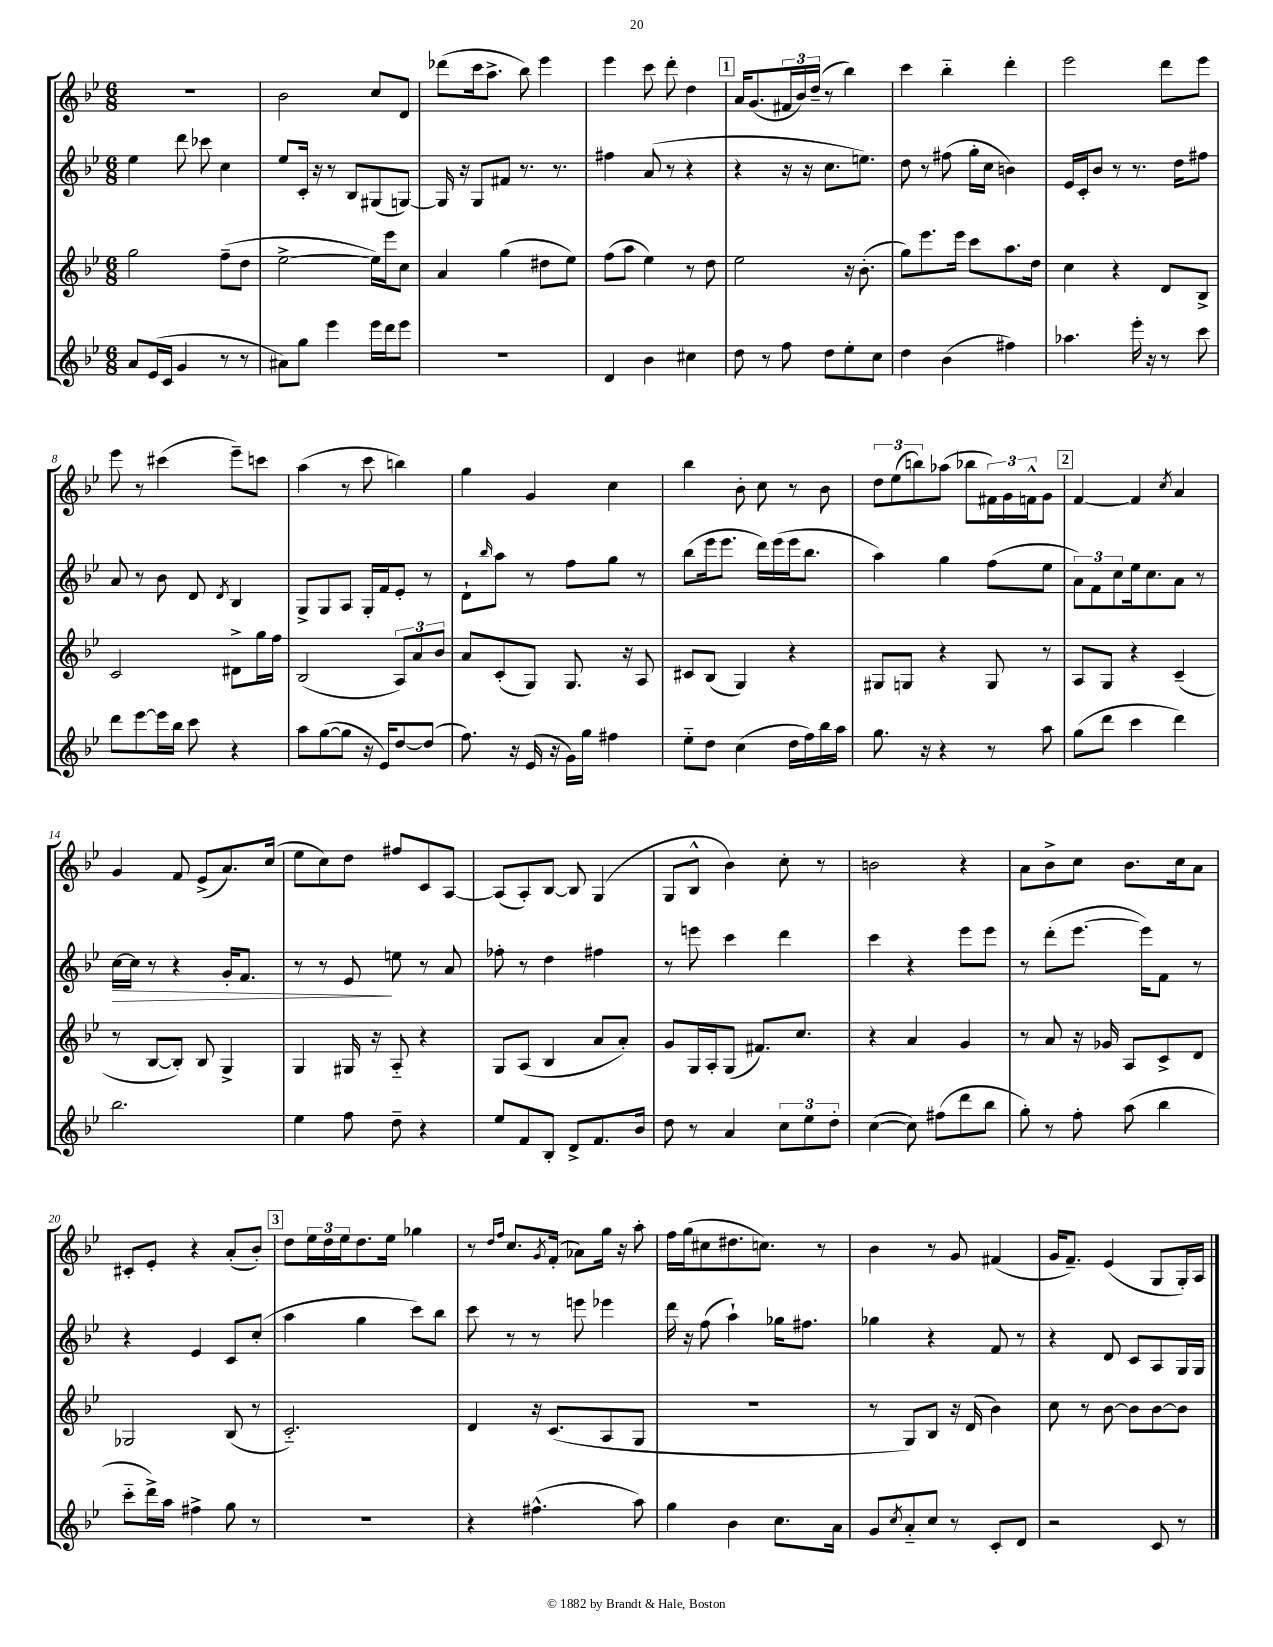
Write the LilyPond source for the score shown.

<<
\new StaffGroup <<
\new Staff = "s0" {
    \clef treble \key bes \major \numericTimeSignature \time 6/8
    R2. |
    bes'2 c''8 d'8 |
    des'''8( c'''16 a''8.-> bes''8) ees'''4 |
    ees'''4 c'''8 d'''8-. d''4 |
    \mark \markup { \box "1" } a'16 g'8.( \tuplet 3/2 { fis'16 bes'16) d''16--( } r8 bes''4) |
    c'''4 bes''4-_ d'''4-. |
    ees'''2 d'''8 ees'''8 |
    ees'''8 r8 cis'''4( ees'''8--) c'''8 |
    a''4( r8 c'''8 b''4) |
    g''4 g'4 c''4 |
    bes''4 bes'8-. c''8 r8 bes'8 |
    \tuplet 3/2 { d''8 ees''8( b''8) } aes''8( bes''8 \tuplet 3/2 { fis'16) g'16 f'16-^ } g'8 |
    \mark \markup { \box "2" } f'4~ f'4 \acciaccatura { c''8 } a'4 |
    g'4 f'8 ees'8->( a'8.) c''16( |
    ees''8 c''8) d''8 fis''8 c'8 a8~ |
    a8( a8-.) bes8~ bes8 g4( |
    g8 bes8-^ bes'4) c''8-. r8 |
    b'2 r4 |
    a'8 bes'8-> c''8 bes'8. c''16 a'8 |
    cis'8-. ees'8-. r4 a'8-.( bes'8-.) |
    \mark \markup { \box "3" } d''8 \tuplet 3/2 { ees''16 d''16 ees''16 } d''8. ees''16 ges''4 |
    r8 \grace { d''16 f''16 } c''8. \acciaccatura { g'8 } f'16-.( aes'8) g''16 r16 a''8-. |
    f''16 g''16( cis''8 dis''8. c''8.) r8 |
    bes'4 r8 g'8 fis'4( |
    g'16 f'8.--) ees'4( g8 g16-.) a16 \bar "|." |
}
\new Staff = "s1" {
    \clef treble \key bes \major \numericTimeSignature \time 6/8
    ees''4 d'''8 ces'''8 c''4 |
    ees''8 c'16-. r16 r8 bes8 gis8( g8~) |
    g16 r16 g8 fis'8 r8. r8. |
    fis''4 a'8( r8 r4 |
    \mark \markup { \box "1" } r4 r16 r16 c''8. e''8.) |
    d''8 r8 fis''8( g''16-. c''16 b'4) |
    ees'16 c'16-. bes'8 r8 r8. d''16 fis''8 |
    a'8 r8 bes'8 d'8 \acciaccatura { d'8 } bes4 |
    g8-> g8 a8 g16-. f'16 ees'8-. r8 |
    d'8-! \grace { bes''16 } a''8 r8 f''8 g''8 r8 |
    bes''8( ees'''16 ees'''8. d'''16) ees'''16( ees'''16 bes''8. |
    a''4) g''4 f''8( ees''8 |
    \mark \markup { \box "2" } \tuplet 3/2 { a'8) f'8 c''8 } ees''16 c''8. a'8 r8 |
    c''16~\> c''16 r8 r4 g'16-. f'8. |
    r8 r8 ees'8\! e''8 r8 a'8 |
    fes''8-. r8 d''4 fis''4 |
    r8 e'''8 c'''4 d'''4 |
    c'''4 r4 ees'''8 ees'''8 |
    r8 d'''8-.( ees'''8.~ ees'''16) f'8 r8 |
    r4 ees'4 c'8 c''8-.( |
    \mark \markup { \box "3" } a''4 g''4 c'''8) bes''8 |
    c'''8 r8 r8 e'''8 ees'''4 |
    d'''16 r16 f''8( a''4-!) ges''16 fis''8. |
    ges''4 r4 f'8 r8 |
    r4 d'8 c'8 a8 g16 g16 \bar "|." |
}
\new Staff = "s2" {
    \clef treble \key bes \major \numericTimeSignature \time 6/8
    g''2 f''8--( d''8 |
    ees''2~-> ees''16) ees'''16 c''8 |
    a'4 g''4( dis''8 ees''8) |
    f''8( a''8 ees''4) r8 d''8 |
    \mark \markup { \box "1" } ees''2 r16 bes'8.-.( |
    g''8) ees'''8. ees'''16 c'''8 a''8. d''16 |
    c''4 r4 d'8 bes8-> |
    c'2 dis'8-> g''16 f''16 |
    bes2( \tuplet 3/2 { a8) a'8 bes'8 } |
    a'8 c'8-.( g8) g8. r16 a8 |
    cis'8 bes8( g4) r4 |
    gis8 g8 r4 g8 r8 |
    \mark \markup { \box "2" } a8 g8 r4 c'4--( |
    r8 bes8~ bes8-.) bes8 g4-> |
    g4 gis16 r16 a8-_ r4 |
    g8 a8( bes4 a'8 a'8-.) |
    g'8 g16 a16-. g8( fis'8.) c''8. |
    r4 a'4 g'4 |
    r8 a'8 r16 ges'16 a8 c'8-> d'8 |
    ges2 bes8( r8 |
    \mark \markup { \box "3" } c'2.-_) |
    d'4 r16 c'8.( a8 g8 |
    R2. |
    r8 g8) bes8 r16 d'16( bes'4) |
    c''8 r8 bes'8~ bes'8 bes'8~ bes'8 \bar "|." |
}
\new Staff = "s3" {
    \clef treble \key bes \major \numericTimeSignature \time 6/8
    a'8 ees'16( c'16 g'4 r8 r8 |
    ais'8) g''8 ees'''4 ees'''16 d'''16 ees'''8 |
    R2. |
    d'4 bes'4 cis''4 |
    \mark \markup { \box "1" } d''8 r8 f''8 d''8 ees''8-. c''8 |
    d''4 bes'4( fis''4) |
    aes''4. ees'''16-. r16 r8 c'''8 |
    d'''8 ees'''8~ ees'''16 bes''16 c'''8 r4 |
    a''8 g''8~( g''8 r16 ees'16) d''8~ d''8( |
    f''8.) r16 ees'16( r16 g'16) g''16 fis''4 |
    ees''8-_ d''8 c''4( d''16 f''16) bes''16 a''16 |
    g''8. r16 r4 r8 a''8 |
    \mark \markup { \box "2" } g''8( d'''8 c'''4 d'''4) |
    bes''2. |
    ees''4 f''8 d''8-- r4 |
    ees''8 f'8 bes8-. d'8-> f'8. bes'16 |
    d''8 r8 a'4 \tuplet 3/2 { c''8 ees''8 d''8-. } |
    c''4~( c''8) fis''8( d'''8 bes''8 |
    g''8-.) r8 f''8-. a''8( bes''4 |
    c'''8-_ d'''16->) a''16 fis''4-> g''8 r8 |
    \mark \markup { \box "3" } R2. |
    r4 fis''4.-^( a''8) |
    g''4 bes'4 c''8. a'16 |
    g'8 \acciaccatura { c''8 } a'8-_ c''8 r8 c'8-. d'8 |
    r2 c'8 r8 \bar "|." |
}
>>
>>
